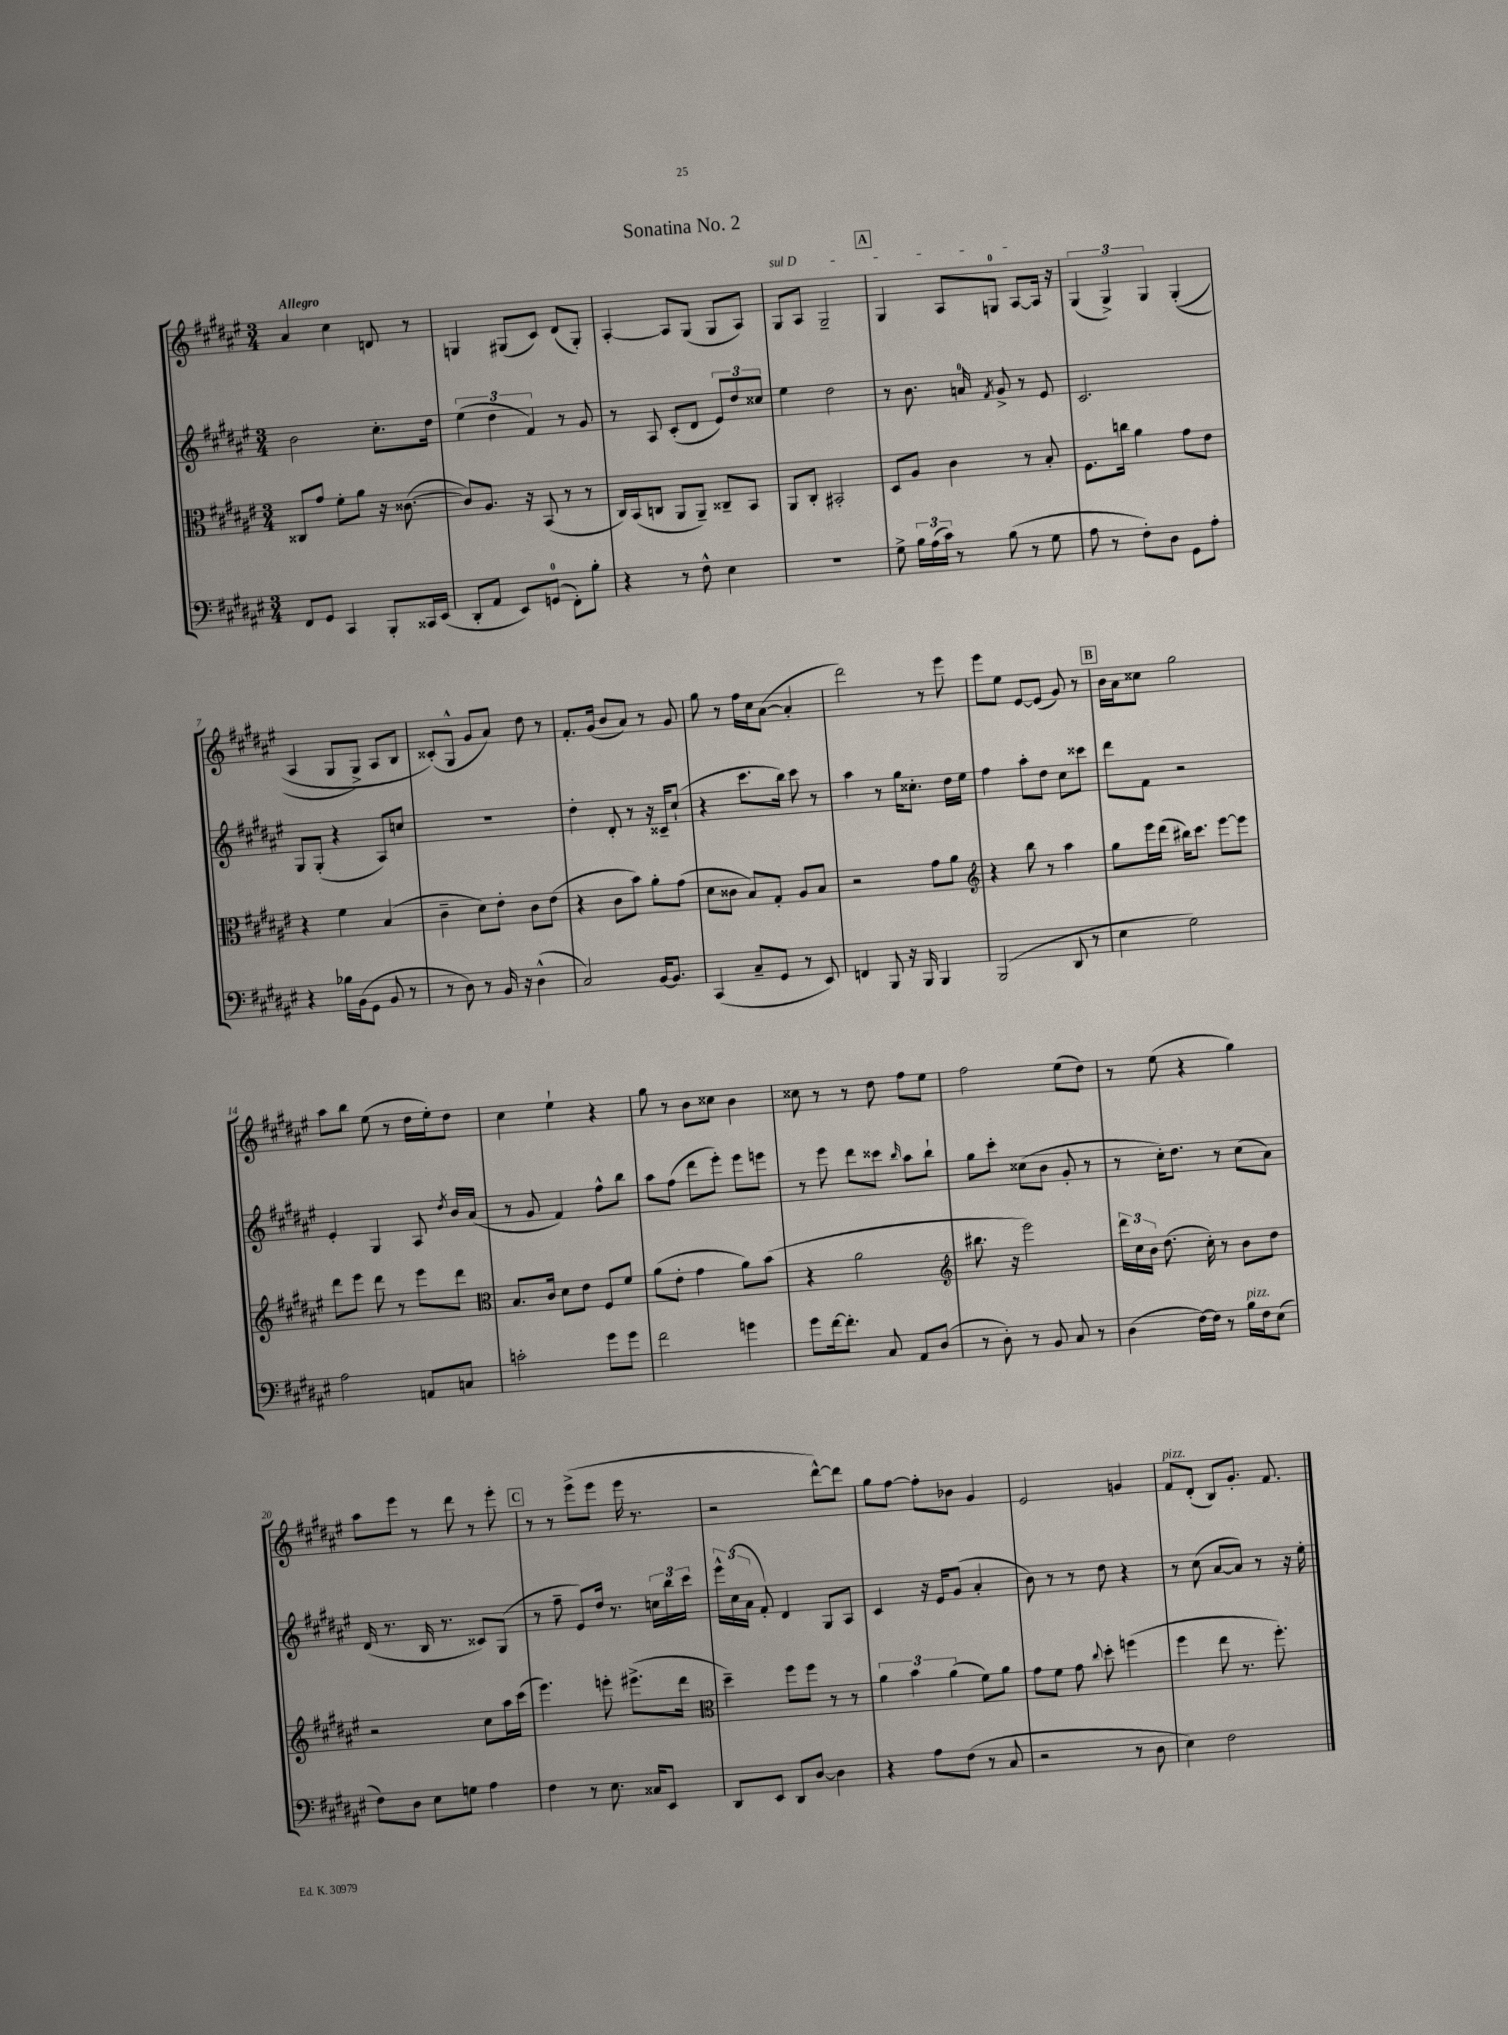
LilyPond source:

\header { title = "Sonatina No. 2" }
<<
\new StaffGroup <<
\new Staff = "s0" {
    \clef treble \key fis \major \numericTimeSignature \time 3/4 \tempo "Allegro"
    \autoBeamOff ais'4 cis''4 d'8 r8 |
    g4 gis8[( cis'8]) dis'8[( gis8]-.) |
    ais4~-. ais8[ gis8]( gis8[ ais8]) |
    \once \override TextSpanner.bound-details.left.text = \markup { \italic "sul D" } gis8[\startTextSpan ais8] gis2-- |
    \mark \markup { \box "A" } gis4 ais8[ g8]-0 ais8[~ ais16]\stopTextSpan r16 |
    \tuplet 3/2 { gis4( gis4->) gis4 } gis4-.(\( |
    ais4 gis8[ gis8]->) ais8[ b8] |
    cisis'8[-.(\) gis8]-^ gis'8[ ais'8]) dis''8 r8 |
    fis'8.[-. gis'16]( b'8[ ais'8]) r8 gis'8 |
    gis''8 r8 fis''16[ cis''16 ais'8]~( ais'4-. |
    dis'''2) r8 eis'''8 |
    eis'''8[ eis''8] eis'8[~ eis'8]( gis'8) r8 |
    \mark \markup { \box "B" } b'16[ ais'16 cisis''8] gis''2 |
    ais''8[ b''8] eis''8( r8 dis''16[ eis''16-.) dis''8] |
    cis''4 eis''4-! r4 |
    gis''8 r8 b'8[ cisis''8] b'4 |
    cisis''8 r8 r8 dis''8 fis''8[ eis''8] |
    fis''2 eis''8[( dis''8]) |
    r8 eis''8( r4 gis''4) |
    ais''8[ eis'''8] r8 dis'''8 r8 eis'''8-. |
    \mark \markup { \box "C" } r8 r8 eis'''8[->( eis'''8] eis'''16 r8. |
    r2 dis'''8[~-^) dis'''8] |
    gis''8[ fis''8]~ fis''8[-. bes'8] gis'4 |
    eis'2 g'4 |
    fis'8[^\markup { \italic "pizz." } dis'8]-.( b8[) gis'8.]-. fis'8. \bar "|." |
}
\new Staff = "s1" {
    \clef treble \key fis \major \numericTimeSignature \time 3/4
    \autoBeamOff b'2 cis''8.[-. dis''16] |
    \tuplet 3/2 { eis''4( dis''4 fis'4) } r8 gis'8 |
    r8 ais8 cis'8[-.( dis'8] \tuplet 3/2 { eis'8[) dis''8 cisis''8] } |
    eis''4 dis''2 |
    \mark \markup { \box "A" } r8 b'8. a'16-0 \acciaccatura { fis'8 } gis'8-> r8 eis'8 |
    cis'2. |
    gis8[ gis8]-.( r4 ais8[) c''8] |
    R2. |
    dis''4-. dis'8-. r8 r16 cisis'16[-- cis''8]-!( |
    r4 cis'''8.[ b''16]) cis'''8 r8 |
    ais''4 r8 gis''16[ cisis''8.]-. dis''16[ eis''16] |
    fis''4 ais''8[-. dis''8] cis''8[ cisis'''8] |
    \mark \markup { \box "B" } dis'''8[ fis'8] r2 |
    eis'4-. gis4 ais8 \acciaccatura { dis''8 } b'16[ ais'16]( |
    r8 gis'8 fis'4) fis''8[-^ b''8] |
    ais''8[ fis''8]( dis'''8[ eis'''8]-.) eis'''8[ e'''8] |
    r8 eis'''8 dis'''8[ cisis'''8] \grace { b''16 } ais''8[ b''8]-! |
    gis''8[ cis'''8]-. cisis''8[( b'8] gis'8-. r8 |
    r8 cis''16[-.) dis''8.] r8 cis''8[( ais'8]) |
    dis'16( r8. b16 r8. cisis'8[) gis8]( |
    \mark \markup { \box "C" } r8 fis''8-- eis'8[) dis''16] r8. \tuplet 3/2 { c''16[ b''16 cis'''16] } |
    \tuplet 3/2 { eis'''16[-^ cis''16( ais'16] } fis'8-.) dis'4 gis8[ ais8] |
    cis'4 r16 eis'16[ gis'8]( ais'4-. |
    b'8) r8 r8 dis''8 r4 |
    r8 cis''8( ais'8[~ ais'8]) r8 r16 eis''16-. \bar "|." |
}
\new Staff = "s2" {
    \clef alto \key fis \major \numericTimeSignature \time 3/4
    \autoBeamOff cisis8[ gis'8] fis'8[-. ais'8] r16 cisis'8.~( |
    cisis'8[) ais8.] r16 b,8( r8 r8 |
    cis16[) b,16( c8] ais,8[ ais,8]--) cisis8[-- b,8] |
    ais,8[ cis8]-. bis,2-. |
    \mark \markup { \box "A" } dis8[ ais8] cis'4 r8 b8-. |
    fis8.[ c''16] ais'4 gis'8[ eis'8] |
    r4 fis'4 b4( |
    cis'4-- dis'8[) eis'8]-. cis'8[ eis'8]( |
    r4 cis'8[ b'8]) ais'8[-. gis'8]( |
    dis'8[ cisis'8] b8[) gis8]-. ais8[ b8] |
    r2 gis'8[ ais'8] |
    \clef treble r4 b''8 r8 ais''4 |
    \mark \markup { \box "B" } gis''8[ eis'''16 dis'''16]( bis''16[) cis'''8.] eis'''8[~ eis'''8] |
    dis'''8[ eis'''8] dis'''8 r8 eis'''8[ dis'''8] |
    \clef alto b8.[ cis'16] dis'8[ eis'8] fis8[ fis'8] |
    ais'8[( eis'8]-. gis'4 ais'8[) b'8]( |
    r4 ais'2 |
    \clef treble bis''8. r16 eis'''2) |
    \tuplet 3/2 { dis'''16[ cis''16 b'16] } dis''8.( cis''16-.) r8 b'8[ dis''8] |
    r2 cis''8[ ais''16 cis'''16]( |
    \mark \markup { \box "C" } eis'''4.) e'''8-. eis'''8.[->( dis'''16] |
    \clef alto dis''4--) fis''8[ fis''8] r8 r8 |
    \tuplet 3/2 { ais'4 b'4 ais'4( } fis'8[) ais'8] |
    gis'8[ fis'8] gis'8 \appoggiatura { cis''8 } dis''8-. f''4( |
    fis''4 eis''8 r8. fis''8.-.) \bar "|." |
}
\new Staff = "s3" {
    \clef bass \key fis \major \numericTimeSignature \time 3/4
    \autoBeamOff fis,8[ gis,8] cis,4 b,,8[-. cisis,16 eis,16]( |
    dis,8[-. ais,8] eis,8[) g,8]-0( fis,8[-.) b8]-. |
    r4 r8 fis8-^ eis4 |
    R2. |
    \mark \markup { \box "A" } gis8-> \tuplet 3/2 { b16[ ais16( cis'16]) } r8 b8( r8 gis8 |
    ais8 r8 fis8[-.) dis8] gis,8[ ais8]-. |
    r4 bes16[ b,16( gis,8] b,8 r8 |
    r8 dis8) r8 b,16 r16 dis4-^( |
    cis2) b,16[~ b,8.] |
    cis,4( cis8[-- gis,8] r8 eis,8) |
    f,4 b,,8 r16 b,,16 b,,4 |
    b,,2( dis,8 r8 |
    \mark \markup { \box "B" } eis4 gis2) |
    ais2 a,8[ c8] |
    c'2-. gis'8[ gis'8] |
    fis'2 g'4 |
    gis'8[ fis'16~ fis'8.]-. cis8 ais,8[ dis8]( |
    r8 dis8-.) r8 b,8 cis8 r8 |
    dis4( fis16[~) fis16] r8 b16[^\markup { \italic "pizz." } fis16 eis8]( |
    fis8[) dis8] eis8[ g8] ais4 |
    \mark \markup { \box "C" } fis4 r8 eis8. cisis16[ eis,8] |
    dis,8[ eis,8] dis,8[ dis8]~ dis4 |
    r4 ais8[ fis8]( r8 cis8 |
    r2 r8 dis8 |
    eis4) fis2 \bar "|." |
}
>>
>>
